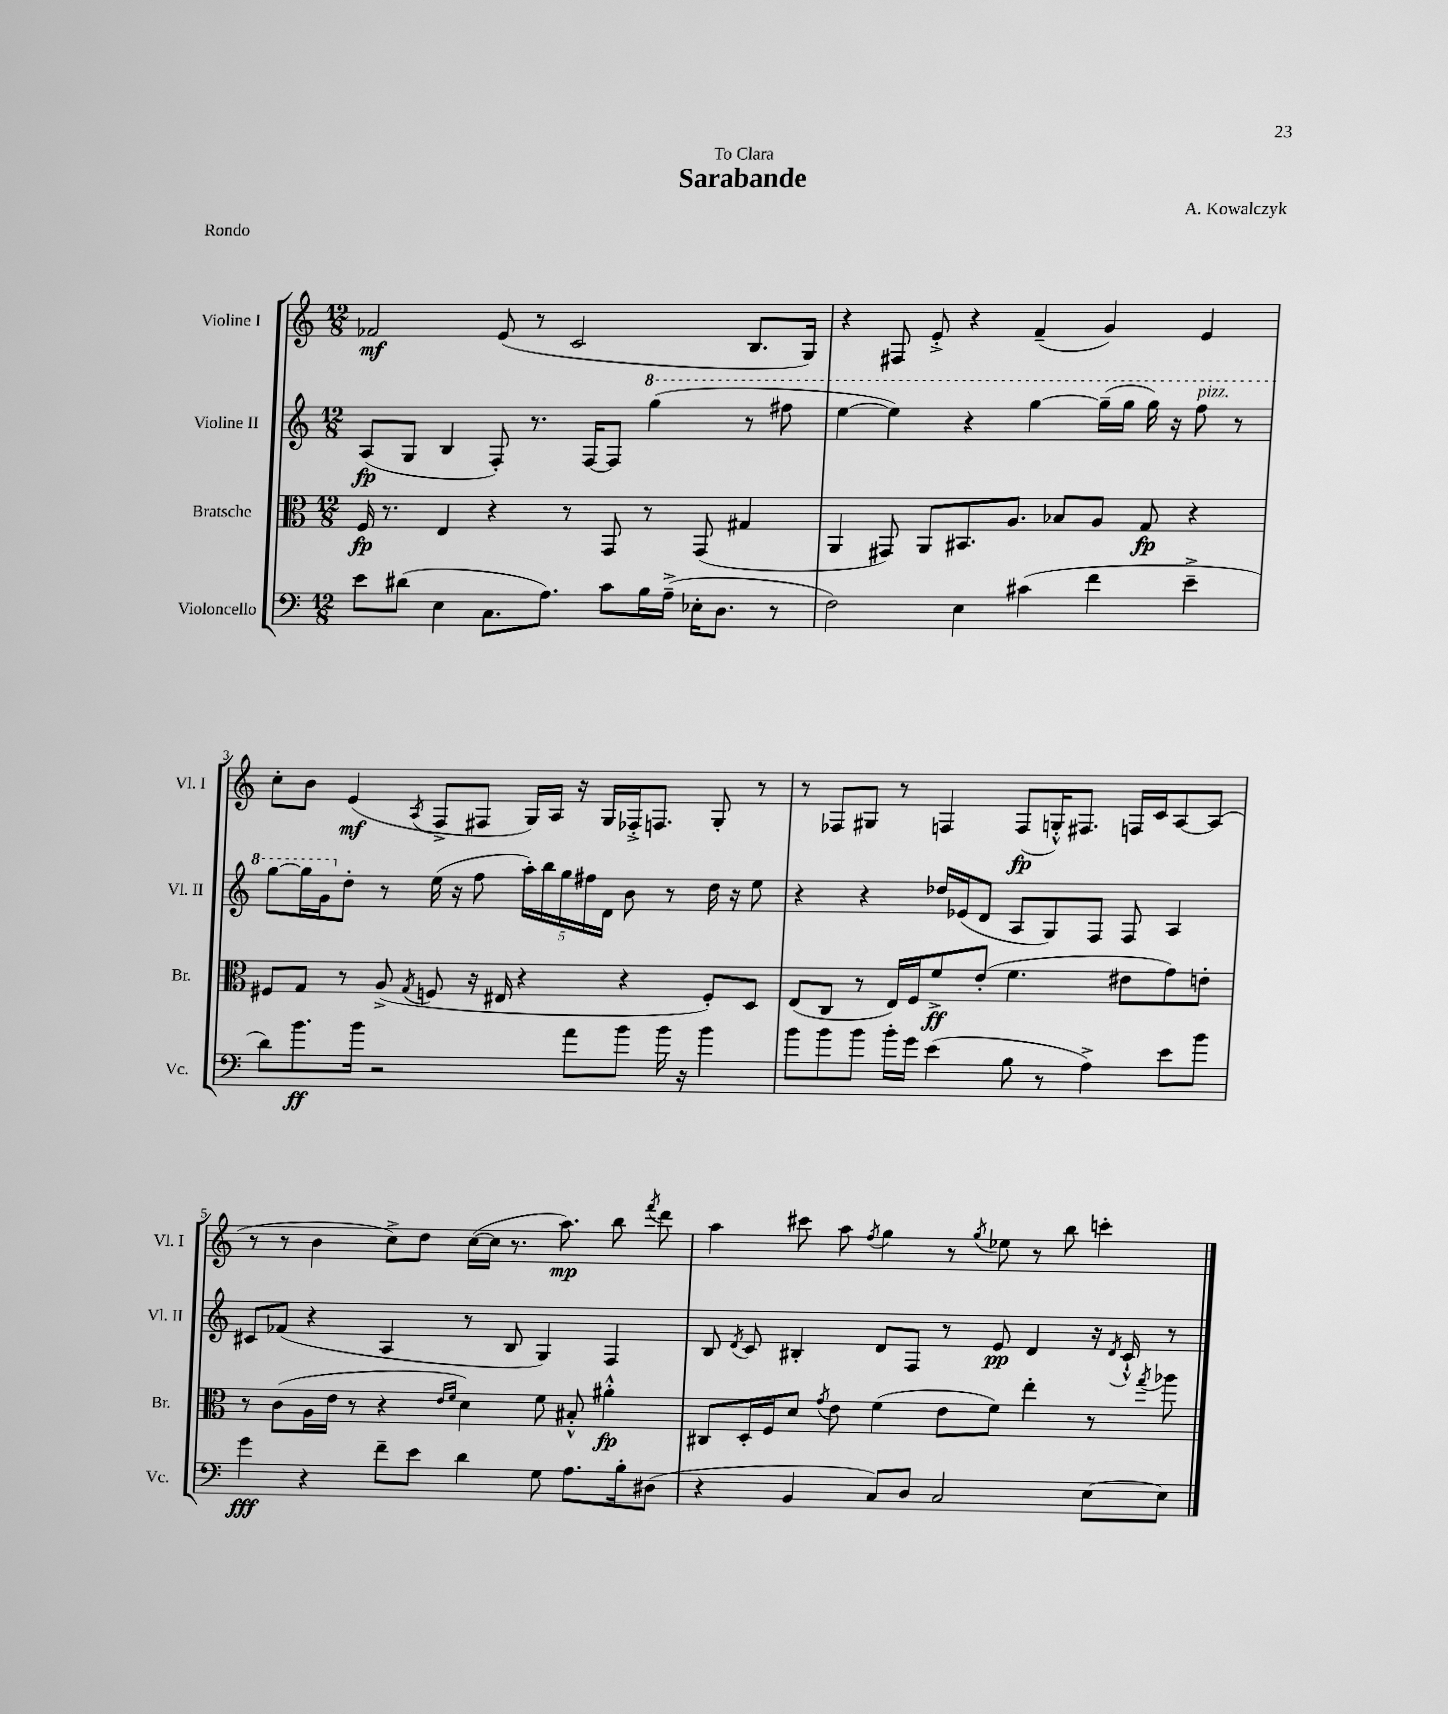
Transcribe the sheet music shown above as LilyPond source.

\header { title = "Sarabande" composer = "A. Kowalczyk" dedication = "To Clara" piece = "Rondo" }
<<
\new StaffGroup <<
\new Staff = "s0" \with { instrumentName = "Violine I" shortInstrumentName = "Vl. I" } {
    \clef treble \key c \major \numericTimeSignature \time 12/8
    \autoBeamOff fes'2\mf e'8( r8 c'2 b8.[ g16]) |
    r4 fis8 e'8-.-> r4 f'4--( g'4) e'4 |
    c''8[-. b'8] e'4\mf( \acciaccatura { a8 } f8[-> fis8] g16[) a16] r16 g16[ fes16-.-> f8.] g8-. r8 |
    r8 fes8[ gis8] r8 f4 f8[\fp( g16-.-^) fis8.] f16[ c'16 a8~ a8]( |
    r8 r8 b'4 c''8[->) d''8] c''16[~( c''16] r8. a''8.\mp) b''8 \acciaccatura { f'''8 } d'''8 |
    a''4 cis'''8 a''8 \acciaccatura { f''8 } g''4 r8 \acciaccatura { g''8 } ees''8 r8 b''8 c'''4-. \bar "|." |
}
\new Staff = "s1" \with { instrumentName = "Violine II" shortInstrumentName = "Vl. II" } {
    \clef treble \key c \major \numericTimeSignature \time 12/8
    \autoBeamOff a8[\fp( g8] b4 f8-.) r8. f16[~ f8] \ottava #1 g'''4( r8 fis'''8 |
    e'''4~ e'''4) r4 g'''4~ g'''16[--( g'''16] g'''16) r16 f'''8^\markup { \italic "pizz." } r8 |
    g'''8[~ g'''16 g''16 \ottava #0 d''8]-. r8 e''16( r16 f''8 \tuplet 5/4 { a''16[-.) b''16 g''16 fis''16 d'16] } b'8 r8 d''16 r16 e''8 |
    r4 r4 des''16[ ees'16( d'8] a8[ g8) f8] f8 a4 |
    cis'8[ fes'8]( r4 a4 r8 b8 g4) f4 |
    b8 \acciaccatura { d'8 } c'8 bis4-. d'8[ f8] r8 e'8\pp d'4 r16 \acciaccatura { d'8 } c'16-!-^ r8 \bar "|." |
}
\new Staff = "s2" \with { instrumentName = "Bratsche" shortInstrumentName = "Br." } {
    \clef alto \key c \major \numericTimeSignature \time 12/8
    \autoBeamOff f16\fp r8. e4 r4 r8 g,8 r8 g,8( gis4 |
    a,4 gis,8) a,8[ bis,8. a8.] bes8[ a8] g8\fp r4 |
    fis8[ g8] r8 a8->( \acciaccatura { g8 } f8 r16 eis16 r4 r4 f8[-.) d8] |
    e8[( c8] r8 e16[) f16 f'8->\ff e'8]-.( f'4. eis'8[ g'8) e'8]-. |
    r8 c'8[( a16 e'16] r8 r4 \grace { e'16[ f'16] } d'4) f'8 bis8-.-^ ais'4-.-^\fp |
    cis8[ d16-. f16 d'8] \acciaccatura { g'8 } e'8 f'4( e'8[ f'8]) e''4-. r8 \acciaccatura { g''8 } aes''8 \bar "|." |
}
\new Staff = "s3" \with { instrumentName = "Violoncello" shortInstrumentName = "Vc." } {
    \clef bass \key c \major \numericTimeSignature \time 12/8
    \autoBeamOff e'8[ dis'8]( e4 c8.[ a8.]) c'8[ b16 a16]--->( ees16[-. d8.] r8 |
    f2) e4 cis'4( f'4 e'4---> |
    d'8[) b'8.\ff b'16] r2 a'8[ b'8] b'16 r16 b'4 |
    b'8[ b'8 b'8] b'16[-. g'16] e'4( b8 r8 a4->) e'8[ b'8] |
    g'4\fff r4 f'8[-- e'8] d'4 g8 a8.[ b16-. dis8]( |
    r4 b,4 c8[) d8] c2 e8[~ e8] \bar "|." |
}
>>
>>
